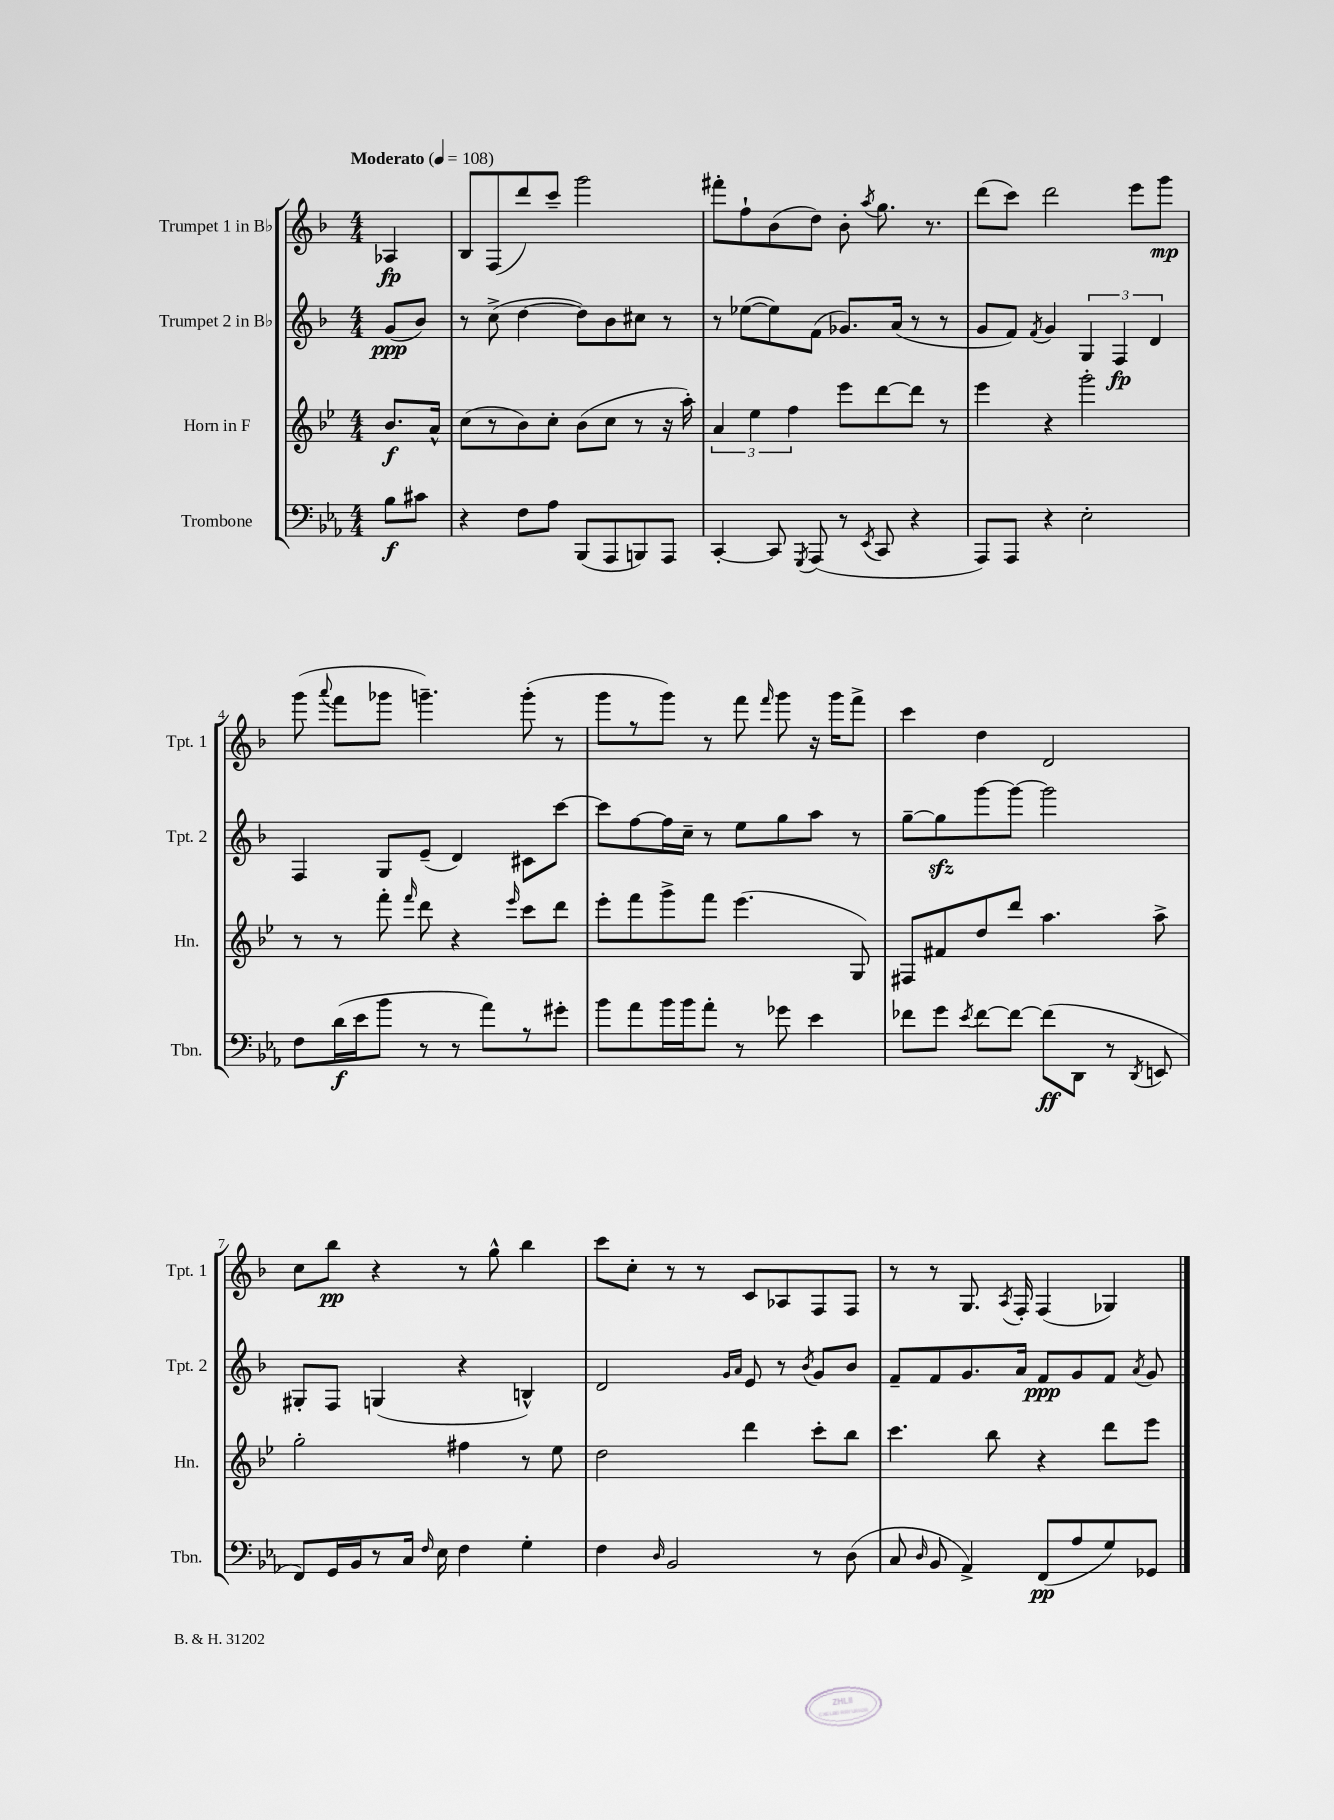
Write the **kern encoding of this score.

**kern	**dynam	**kern	**dynam	**kern	**dynam	**kern	**dynam
*part4	*part4	*part3	*part3	*part2	*part2	*part1	*part1
*staff4	*staff4	*staff3	*staff3	*staff2	*staff2	*staff1	*staff1
*I"Trombone	*	*I"Horn in F	*	*I"Trumpet 2 in B♭	*	*I"Trumpet 1 in B♭	*
*I'Tbn.	*	*I'Hn.	*	*I'Tpt. 2	*	*I'Tpt. 1	*
*clefF4	*	*clefG2	*	*clefG2	*	*clefG2	*
*k[b-e-a-]	*	*k[b-e-]	*	*k[b-]	*	*k[b-]	*
*M4/4	*	*M4/4	*	*M4/4	*	*M4/4	*
*MM108	*	*MM108	*	*MM108	*	*MM108	*
=	=	=	=	=	=	=	=
!	!	!	!	!	!	!LO:TX:a:B:t=Moderato	!
8B-\L	f	8.b-/L	f	(8g/L	ppp	4A-X/	fp
8c#X\J	.	.	.	8b-/J)	.	.	.
.	.	16a^^/Jk	.	.	.	.	.
=1	=1	=1	=1	=1	=1	=1	=1
4r	.	(8cc\L	.	8r	.	8B-/L	.
.	.	8r	.	(8cc^\	.	(8F/	.
8F\L	.	8b-\)	.	[4dd\	.	8ddd/)	.
8A-\J	.	8cc'\J	.	.	.	8ccc~/J	.
(8BBB-/L	.	(8b-\L	.	8dd\L])	.	2ggg\	.
8AAA-/	.	8cc\J	.	8b-\	.	.	.
8BBBn/)	.	8r	.	8cc#X\J	.	.	.
8AAA-/J	.	16r	.	8r	.	.	.
.	.	16aa'\)	.	.	.	.	.
=2	=2	=2	=2	=2	=2	=2	=2
[4CC'/	.	6a/	.	8r	.	8fff#X'\L	.
.	.	.	.	([8ee-X\L	.	8ff`\	.
.	.	6ee-\	.	.	.	.	.
8CC/]	.	.	.	8ee-\])	.	(8b-\	.
.	.	6ff\	.	.	.	.	.
8qGGG/	.	.	.	.	.	.	.
(8AAA-/	.	.	.	(8f\J	.	8dd\J)	.
8r	.	8eee-\L	.	8.g-X/L)	.	8b-'\	.
8qEE-/	.	.	.	.	.	8qaa/	.
8CC/	.	[8ddd\	.	.	.	8.gg\	.
.	.	.	.	(16a/Jk	.	.	.
4r	.	8ddd\J]	.	8r	.	.	.
.	.	.	.	.	.	8.r	.
.	.	8r	.	8r	.	.	.
=3	=3	=3	=3	=3	=3	=3	=3
8AAA-/L)	.	4eee-\	.	8g/L	.	(8ddd\L	.
8AAA-/J	.	.	.	8f/J)	.	8ccc\J)	.
.	.	.	.	8qf/	.	.	.
4r	.	4r	.	4g/	.	2ddd\	.
2E-'\	.	2ggg'\	.	6G/	.	.	.
.	.	.	.	6F/	fp	.	.
.	.	.	.	.	.	8eee\L	.
.	.	.	.	6d/	.	.	.
.	.	.	.	.	.	8ggg\J	mp
!!LO:LB:g=z
=4	=4	=4	=4	=4	=4	=4	=4
8F\L	.	8r	.	4F/	.	(8ggg\	.
.	.	.	.	.	.	8qqaaa/	.
(16d\L	f	8r	.	.	.	8fff\L	.
16e-\J	.	.	.	.	.	.	.
8b-\J	.	8fff'\	.	8G/L	.	8ggg-X\J	.
.	.	16qqfff/	.	.	.	.	.
8r	.	8ddd\	.	(8e~/J	.	4.gggn~\)	.
8r	.	4r	.	4d/)	.	.	.
8a-\L)	.	.	.	.	.	.	.
.	.	16qqeee-/	.	.	.	.	.
8r	.	8ccc\L	.	8c#X\L	.	(8ggg'\	.
8g#X'\J	.	8ddd\J	.	[8ccc\J	.	8r	.
=5	=5	=5	=5	=5	=5	=5	=5
8b-\L	.	8eee-'\L	.	8ccc\L]	.	8ggg\L	.
8a-\	.	8fff\	.	[8ff\	.	8r	.
16b-\L	.	8ggg^\	.	16ff\L]	.	8ggg\J)	.
16b-\J	.	.	.	16cc~\JJ	.	.	.
8a-'\J	.	8fff\J	.	8r	.	8r	.
8r	.	(4.eee-\	.	8ee\L	.	8fff\	.
.	.	.	.	.	.	16qqfff/	.
8g-X\	.	.	.	8gg\	.	8ggg\	.
4e-\	.	.	.	8aa\J	.	16r	.
.	.	.	.	.	.	16ggg\KL	.
.	.	8G/)	.	8r	.	8fff^\J	.
=6	=6	=6	=6	=6	=6	=6	=6
8f-X\L	.	8F#X/L	.	[8gg~\L	.	4ccc\	.
8g\J	.	8f#X/	.	8ggzz\]	.	.	.
8qe-/	.	.	.	.	.	.	.
[8f-\L	.	8dd/	.	[8ggg\	.	4dd\	.
8f-\J_	.	8ddd/J	.	8ggg\J_	.	.	.
(8f-\L]	ff	4.aa\	.	2ggg\]	.	2d/	.
8DD\J	.	.	.	.	.	.	.
8r	.	.	.	.	.	.	.
8qDD/	.	.	.	.	.	.	.
8EEn/	.	8aa^\	.	.	.	.	.
!!LO:LB:g=z
=7	=7	=7	=7	=7	=7	=7	=7
8FF/L)	.	2gg'\	.	8G#X'/L	.	8cc\L	.
16GG/L	.	.	.	8F/J	.	8bb-\J	pp
16BB-/J	.	.	.	.	.	.	.
8r	.	.	.	(4Gn/	.	4r	.
16C/Jk	.	.	.	.	.	.	.
16qqF/	.	.	.	.	.	.	.
16E-\	.	.	.	.	.	.	.
4F\	.	4ff#X\	.	4r	.	8r	.
.	.	.	.	.	.	8gg^^\	.
4G'\	.	8r	.	4Bn^^/)	.	4bb-\	.
.	.	8ee-\	.	.	.	.	.
=8	=8	=8	=8	=8	=8	=8	=8
4F\	.	2dd\	.	2d/	.	8ccc\L	.
.	.	.	.	.	.	8cc'\J	.
16qqD/	.	.	.	.	.	.	.
2BB-/	.	.	.	.	.	8r	.
.	.	.	.	.	.	8r	.
.	.	.	.	16qqg/LL	.	.	.
.	.	.	.	16qqa/JJ	.	.	.
.	.	4ddd\	.	8e/	.	8c/L	.
.	.	.	.	8r	.	8A-X/	.
.	.	.	.	8qb-/	.	.	.
8r	.	8ccc'\L	.	8g/L	.	8F/	.
(8D\	.	8bb-\J	.	8b-/J	.	8F/J	.
=9	=9	=9	=9	=9	=9	=9	=9
8C/	.	4.ccc\	.	8f~/L	.	8r	.
16qqD/	.	.	.	.	.	.	.
8BB-/	.	.	.	8f/	.	8r	.
4AA-^/)	.	.	.	8.g/	.	8.G/	.
.	.	8bb-\	.	.	.	.	.
.	.	.	.	.	.	8qA/	.
.	.	.	.	16a/Jk	.	16F'/	.
(8FF/L	pp	4r	.	8f/L	ppp	(4F/	.
8A-/	.	.	.	8g/	.	.	.
8G/)	.	8ddd\L	.	8f/J	.	4G-X/)	.
.	.	.	.	8qa/	.	.	.
8GG-X/J	.	8eee-\J	.	8g/	.	.	.
==	==	==	==	==	==	==	==
*-	*-	*-	*-	*-	*-	*-	*-
